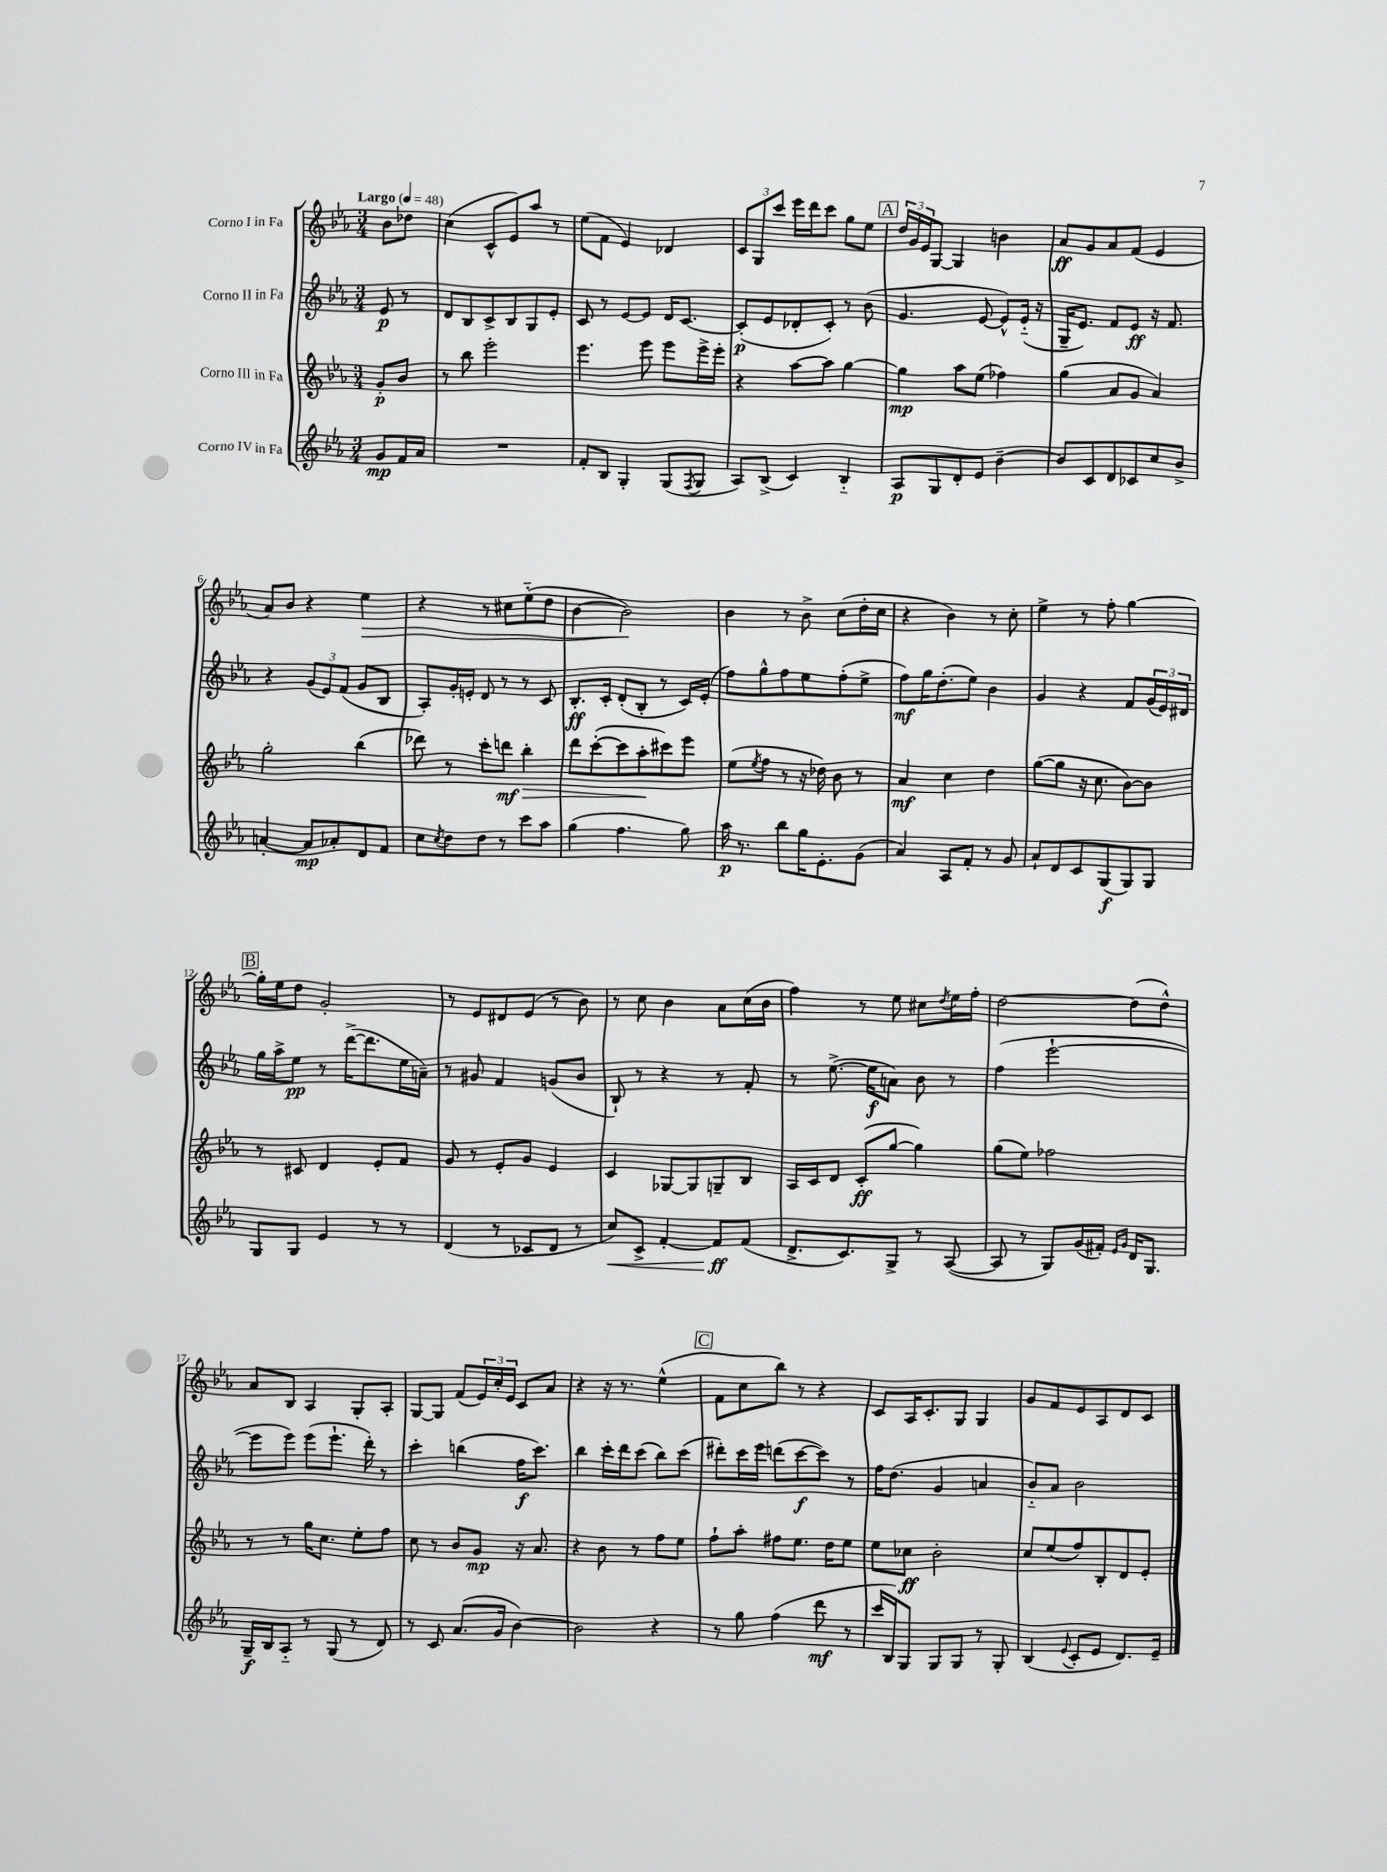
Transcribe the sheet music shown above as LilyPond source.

<<
\new StaffGroup <<
\new Staff = "s0" \with { instrumentName = "Corno I in Fa" } {
    \clef treble \key ees \major \numericTimeSignature \time 3/4 \partial 4 \tempo "Largo" 4 = 48
    bes'8 des''8 |
    c''4( c'8-^ ees'8) aes''8 r8 |
    ees''8( f'8 ees'4) des'4 |
    \tuplet 3/2 { c'8 g8 c'''8 } ees'''16 d'''16 c'''8 g''8 ees''8 |
    \mark \markup { \box "A" } \tuplet 3/2 { d''16 g'16 ees'16 } g8~ g4 b'4 |
    aes'8\ff g'8 aes'8 f'8( ees'4 |
    aes'8) bes'8 r4 ees''4\> |
    r4 r8 cis''8 ees''8-_( d''8 |
    bes'4~ bes'2\!) |
    bes'4 r8 bes'8-> c''8( d''16-. c''16 |
    r4 bes'4) r8 c''8-. |
    ees''4-> r8 f''8-. g''4~ |
    \mark \markup { \box "B" } g''16-. ees''16 d''8 g'2-. |
    r8 ees'8 dis'8 ees'8( r8 bes'8) |
    r8 c''8 bes'4 aes'8 c''16( bes'16 |
    f''4) r8 ees''8 cis''8 \acciaccatura { d''8 } ees''16 f''16-. |
    d''2~ d''8( d''8-^) |
    aes'8 bes8 aes4 g8-. aes8-. |
    g8~ g8 f'8( \tuplet 3/2 { ees'16) c''16-. ees'16 } c'8 aes'8 |
    r4 r16 r8. ees''4-^( |
    \mark \markup { \box "C" } f'8 c''8 bes''8) r8 r4 |
    c'8 aes16 c'8.-. g8 g4 |
    g'8 f'8 ees'8 aes8 d'8 c'8 \bar "|." |
}
\new Staff = "s1" \with { instrumentName = "Corno II in Fa" } {
    \clef treble \key ees \major \numericTimeSignature \time 3/4 \partial 4
    ees'8\p r8 |
    d'8 bes8 c'8-> bes8 g8 ees'8-. |
    c'8 r8 ees'8~ ees'8 d'16 c'8.~ |
    c'8-.\p( ees'8 des'8-. c'8-.) r8 bes'8( |
    \mark \markup { \box "A" } g'4. ees'8~ ees'8-^) ees'16-_( r16 |
    g16-- ees'8.) f'8 ees'8\ff r16 f'8. |
    r4 \tuplet 3/2 { g'8( ees'8) f'8( } g'8 bes8 |
    aes8-.) g'16-. e'16-. d'8 r8 r8 c'8 |
    bes8.-.\ff c'16-. d'8-.( bes8-. r8 c'16) ees'16-.( |
    f''8) g''8-^ f''8 ees''8 f''8-.( ees''8-> |
    f''8\mf) g''16 d''8.-.( ees''8) bes'4 |
    g'4 r4 f'8 \tuplet 3/2 { g'16( ees'16) dis'16 } |
    \mark \markup { \box "B" } g''16 aes''16-> ees''8\pp r8 d'''16~->( d'''8. ees''16 a'16--) |
    r8 gis'8 f'4 g'8( bes'8 |
    bes8-!) r8 r4 r8 f'8-. |
    r8 ees''8.~->( ees''16\f a'8) bes'8 r8 |
    f''4( ees'''2~-! |
    ees'''8 ees'''8) ees'''8( ees'''8.-! d'''16-.) r8 |
    c'''4-. b''4( f''16\f c'''8.) |
    bes''4 c'''16-. d'''16 c'''8( bes''8) c'''8( |
    \mark \markup { \box "C" } dis'''8-.) c'''16 ees'''16 d'''8( c'''8~\f c'''8) r8 |
    f''16 d''8.( g'4 a'4 |
    bes'8-_) aes'8 bes'2 \bar "|." |
}
\new Staff = "s2" \with { instrumentName = "Corno III in Fa" } {
    \clef treble \key ees \major \numericTimeSignature \time 3/4 \partial 4
    g'8-.\p bes'8 |
    r8 bes''8 ees'''2-. |
    ees'''4. ees'''8 ees'''8 ees'''16-> ees'''16-. |
    r4 aes''8~ aes''8 g''4~ |
    \mark \markup { \box "A" } g''4\mp aes''8 ees''8( fes''4) |
    g''4( aes'8 g'8 aes'4) |
    g''2-. bes''4( |
    des'''8) r8 c'''8-. d'''8\mf bes''4-.\> |
    d'''8 c'''8~-.( c'''8 aes''8-.\! cis'''8) ees'''8 |
    ees''8( \acciaccatura { ees''8 } f''8 r8 r16 des''16) bes'8 r8 |
    aes'4\mf c''4 d''4 |
    g''8~( g''8 r16 c''8. bes'8~) bes'8 |
    \mark \markup { \box "B" } r8 cis'8 d'4 ees'8-. f'8 |
    g'8 r8 ees'8-. g'8 ees'4 |
    c'4 ges8~ ges8 g8-- bes8 |
    aes16 c'16 d'8 c'8-.\ff( g''8~ g''4) |
    g''8( ees''8) fes''2 |
    r8 r8 g''16 c''8. ees''8-. f''8 |
    c''8 r8 bes'8 g'8\mp r16 aes'8. |
    r4 bes'8 r8 f''8 ees''8 |
    \mark \markup { \box "C" } f''8-! aes''8-. fis''8 ees''8. d''16 ees''8 |
    ees''8 ces''8\ff bes'2-. |
    c''8 ees''8( f''8) bes8-. d'8 ees'8-. \bar "|." |
}
\new Staff = "s3" \with { instrumentName = "Corno IV in Fa" } {
    \clef treble \key ees \major \numericTimeSignature \time 3/4 \partial 4
    g'8\mp f'16 aes'16 |
    R2. |
    f'8-. bes8 g4-. g8( \acciaccatura { f8 } g8 |
    aes8) bes8->( c'4) bes4-_ |
    \mark \markup { \box "A" } aes8\p g8 d'8-. ees'8 bes'4~-- |
    bes'8 c'8 d'8 ces'8 c''8 bes'8-> |
    a'4~-. a'8\mp aes'8-. d'8 f'8 |
    c''8 \acciaccatura { c''8 } d''8 d''8 r8 c'''8 aes''8 |
    g''4( f''4. g''8) |
    aes''16\p r8. bes''8 g''16 ees'8.-. g'8( |
    aes'4) aes8 f'8-. r8 g'8 |
    aes'8-! d'8 c'8 g8\f( g8) g8 |
    \mark \markup { \box "B" } g8 g8 ees'4 r8 r8 |
    d'4( r8 ces'8 d'8 r8 |
    c''8\<) c'8-> f'4~-. f'8\ff\! f'8( |
    d'8.-> c'8.) g8-> r8 aes8~( |
    aes8 r8 g8) g'16( fis'16-.) \grace { ees'16 g'16 } d'16 g8. |
    g16--\f bes16 aes8-_ r8 g8( r8 d'8) |
    r8 c'8 aes'8.( g'16 bes'4~) |
    bes'2 r4 |
    \mark \markup { \box "C" } r8 g''8 f''4( d'''8\mf r8 |
    c'''16 bes16) g8 g8 g8 r8 g8-. |
    bes4( \appoggiatura { ees'8 } c'8-. ees'8 d'8.) ees'16-- \bar "|." |
}
>>
>>
